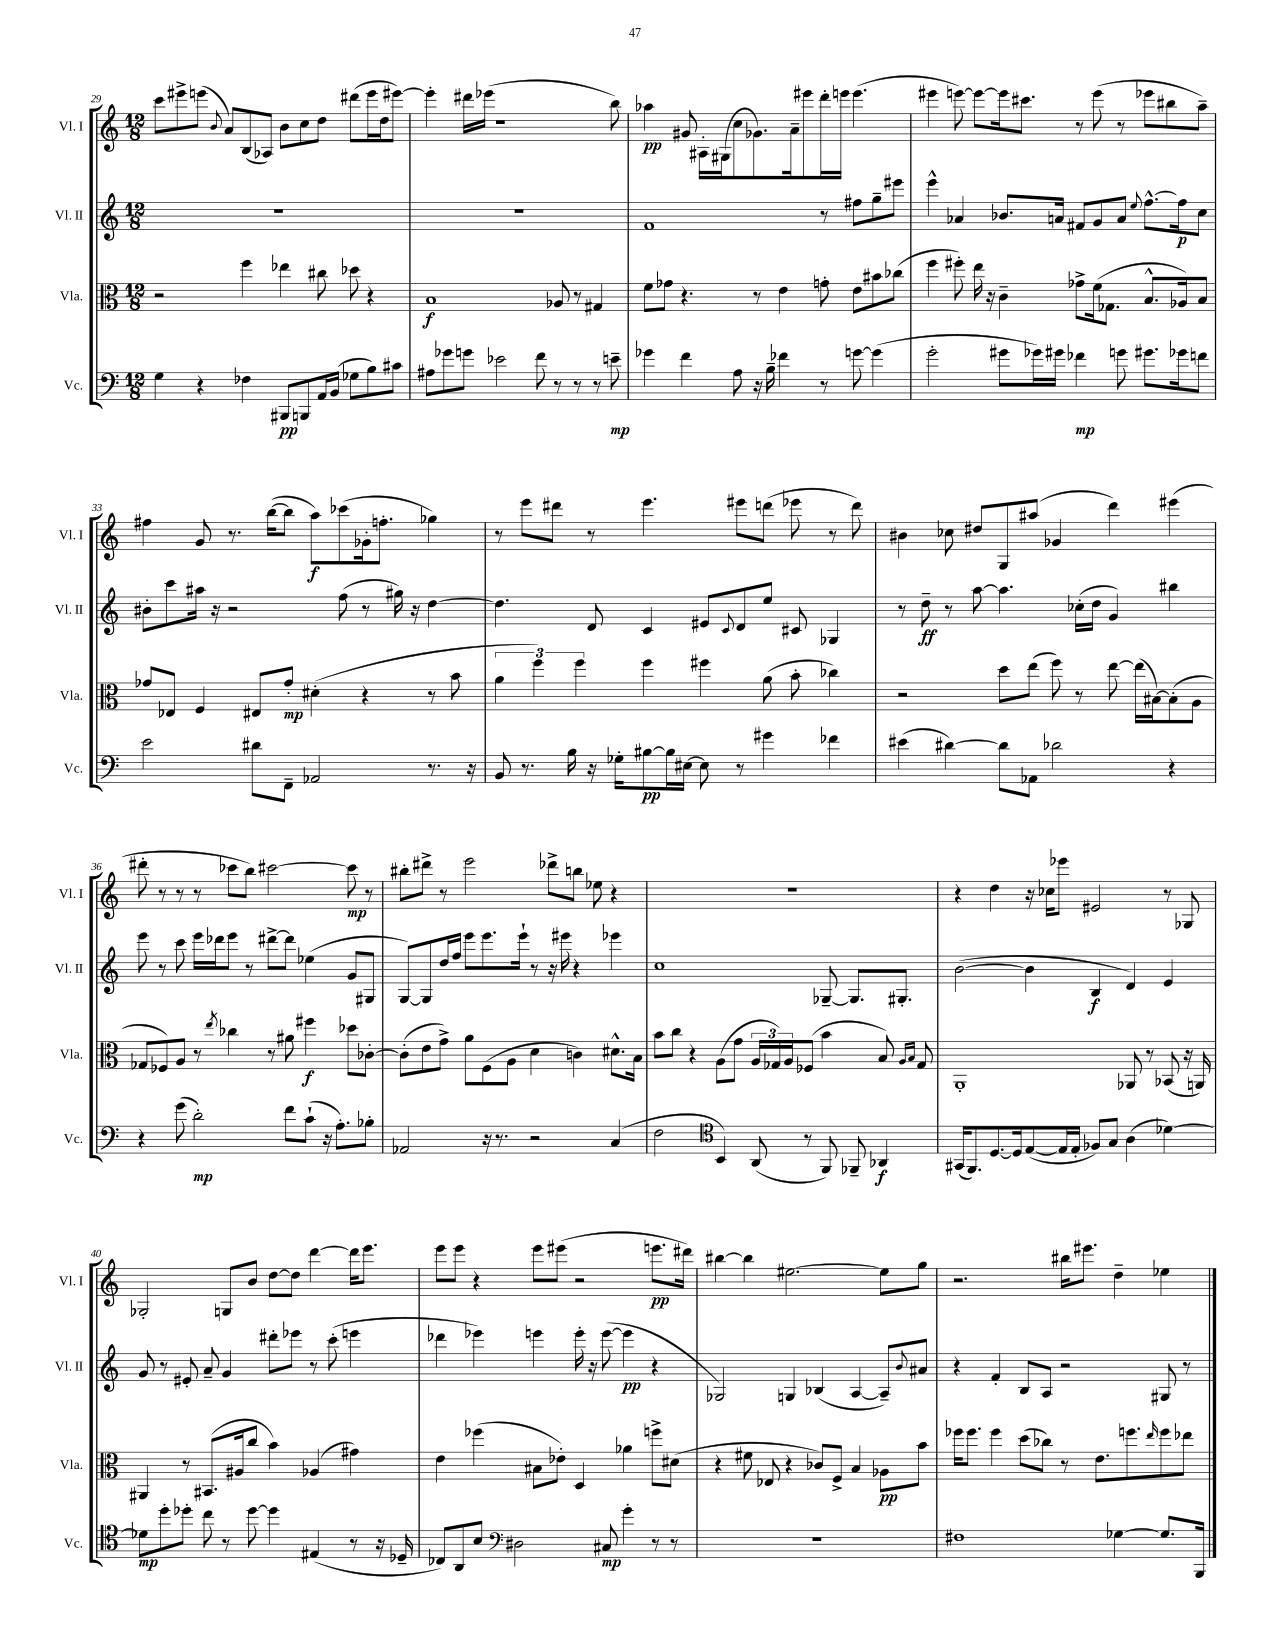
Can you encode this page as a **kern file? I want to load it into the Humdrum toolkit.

**kern	**kern	**kern	**kern
*staff4	*staff3	*staff2	*staff1
*clefF4	*clefC3	*clefG2	*clefG2
*k[]	*k[]	*k[]	*k[]
*M12/8	*M12/8	*M12/8	*M12/8
4G	2r	1.r	8ccc
.	.	.	8eee#^
4r	.	.	(8eee
.	.	.	8qqb
.	.	.	8a)
4F-	4ff	.	(8B
.	.	.	8A-)
8BBB#	4ee-	.	8b
8BBB	.	.	8cc
16AA	8cc#	.	8dd
(16BB	.	.	.
8G-	8dd-	.	(8ddd#
8B)	4r	.	16eee
.	.	.	16dd
8c#	.	.	[8eee#)
=	=	=	=
8A#	1B	1.r	4eee#']
8g-	.	.	.
8g	.	.	16ddd#
.	.	.	(16eee-
2e-	.	.	1r
8f	.	.	.
8r	8A-	.	.
8r	8r	.	.
8r	4G#	.	.
8e~	.	.	8bb)
=	=	=	=
4g-	8f	1f	4aa-
.	8g-	.	.
4f	4.r	.	8g#
.	.	.	16A#'
.	.	.	(16G#
8A	.	.	8cc
16r	8r	.	8.g-)
16B~	.	.	.
4f-	4e	.	.
.	.	.	16a~
.	.	.	8eee#
8r	8g'	8r	16ddd'
.	.	.	16eee
[8g	8e	8ff#	(4.eee
(4g]	8b#	8gg~	.
.	(8cc-	8eee#	.
=	=	=	=
2g'	4ff	4eee^^	4eee#
.	8ff#')	4a-	[8eee)
.	16ee	.	8eee_
.	16r	.	.
8g#	4c~	8.b-	16eee]
.	.	.	8.ccc#
16g-)	.	.	.
16g#	.	16a	.
4f-	8g-^	8f#	8r
.	(16f	8g	(8eee
.	8.G-	.	.
8g	.	8a	8r
.	.	8qqee	.
8.g#	8.B^^	[8.ff^^	8eee-
.	.	.	8bb#
16g-	16A-)	16ff]	.
8f	8B	8cc	8aa~)
=	=	=	=
2e	8g-	8b#'	4ff#
.	8E-	8ccc	.
.	4F	16aa#	8g
.	.	16r	.
.	.	2r	8.r
8d#	8E#	.	.
.	.	.	([16bb
8FF~	8g-'	.	8bb]
2AA-	(4d#'	.	8aa)
.	.	(8ff	(8ccc-
.	4r	8r	16g-'
.	.	.	8.ff'
.	.	16gg#)	.
.	.	16r	.
8.r	8r	[4dd	4gg-)
.	8b	.	.
16r	.	.	.
=	=	=	=
8BB	6a	4.dd]	8r
8.r	.	.	8eee
.	6ff)	.	.
.	.	.	8ddd#
16B	.	.	.
.	6ff	.	.
16r	.	8d	8r
16G-'	.	.	.
[8B#	4ff	4c	4.eee
16B#]	.	.	.
[16E#	.	.	.
8E#]	4ff#	8e#	.
.	.	8qqc	.
8r	.	8d	8eee#
4g#	(8a	8ee	(8ddd
.	8b'	8c#	8eee-
4f-	4cc-)	4G-	8r
.	.	.	8ddd)
=	=	=	=
(4e#	2r	8r	4b#
.	.	8dd~	.
[4d#)	.	8r	8cc-
.	.	[8aa	8dd#
8d#]	8dd	4.aa]	8G
8AA-	(8ee	.	(8aa#
2d-	8ff)	.	4g-
.	8r	(16cc-'	.
.	.	16dd	.
.	[8ee	4g)	4ddd)
.	(16ee]	.	.
.	[16B#)	.	.
4r	(8B#']	4bb#	(4eee#
.	8A	.	.
=	=	=	=
4r	8G-	8eee	8ddd#'
.	8F-)	8r	8r
(8g	8A	8ccc	8r
2d')	8r	16eee	8r
.	.	16ddd-	.
.	8qee	.	.
.	4cc-	8eee	8ccc-
.	.	8r	8bb)
.	8r	[8ddd#^	[2ccc#
8f	8a#	8ddd#]	.
(8c`	4ff#	(4ee-	.
16r	.	.	.
8.A')	.	.	.
.	8dd-	8g	8ccc#]
8B-'	[8c-'	8G#	8r
=	=	=	=
2AA-	(8c-']	[8G)	8bb#'
.	8e	8G]	8ddd#^
.	8g^)	16dd	8r
.	.	16ff	.
.	8a	8eee	2eee
16r	(8F	8.eee	.
8.r	.	.	.
.	8A	.	.
.	.	16eee`	.
2r	4d	8r	.
.	.	16r	8ddd-^
.	.	16eee#	.
.	4c)	4r	8bb
.	.	.	8ee-
(4C	8.d#^^	4eee-	4r
.	16B	.	.
=	=	=	=
2F	8b	1cc	1.r
.	8cc	.	.
.	4r	.	.
*clefC4	*	*	*
4BB)	(8A	.	.
.	8g	.	.
(8AA	24A	.	.
.	24G-)	.	.
.	24A	.	.
8r	(8F-	.	.
8FF)	4b	[8G-~	.
8FF-~	.	8.G-]	.
4AA-	8B)	.	.
.	.	8.G#'	.
.	16qqA	.	.
.	16qqB	.	.
.	8G-	.	.
=	=	=	=
(16GG#	1AA'	([2b	4r
8.FF)	.	.	.
[8.D	.	.	4dd
16D]	.	.	.
([8E	.	4b]	16r
.	.	.	16cc-
16E]	.	.	8eee-
16E'	.	.	.
8F-)	.	4B	2e#
8G	.	.	.
(4A	8AA-	4d)	.
.	8r	.	.
[4d-)	(8BB-	4e	8r
.	16r	.	8G-
.	16AA)	.	.
=	=	=	=
8d-]	4AA#	8g	2G-'
8dd'	.	8r	.
8dd-'	8r	8e#'	.
8cc	(8.BB#	8a~	.
8r	.	4g	8G
.	16A#	.	.
[8dd-	8cc	.	8b
4dd-]	4b)	8ddd#'	[8dd
.	.	8eee-	8dd]
(4E#	(4A-	8r	[4ddd
.	.	(8ccc'	.
8r	4g#)	4eee	16ddd]
.	.	.	8.eee
16r	.	.	.
16D-~	.	.	.
=	=	=	=
8C-)	4e	4ddd-	8eee
8AA	.	.	8eee
8B	(4ff-	4eee-)	4r
*clefF4	*	*	*
2D#	.	.	.
.	8B#	4eee	8eee
.	8e-')	.	(8eee#
.	4D	16eee'	2r
.	.	16r	.
8C#	.	([8eee	.
4g'	4a-	4eee]	.
8r	8ff^	4r	8.eee
8r	(8d#	.	.
.	.	.	16ddd#)
=	=	=	=
1.r	4r	2G-)	[4bb#
.	8f#	.	4bb#]
.	8E-	.	.
.	4r	4G	[2.ee#
.	8c-)	(4B-	.
.	8F^	.	.
.	4B	[4A	.
.	8A-	8A~])	8ee#]
.	.	8qqb	.
.	8b	8a#	8gg
=	=	=	=
1F#	16ff-	4r	2.r
.	8.ff-	.	.
.	4ff-	4f'	.
.	(8dd	8B	.
.	8cc-)	8A	.
.	8r	2r	16bb#
.	.	.	8.eee#
.	8.e	.	.
[4G-	.	.	4dd~
.	8.ff	.	.
.	16qqee	.	.
8.G-]	8ff	8G#	4ee-
.	8ee-	8r	.
16BBB	.	.	.
==	==	==	==
*-	*-	*-	*-
